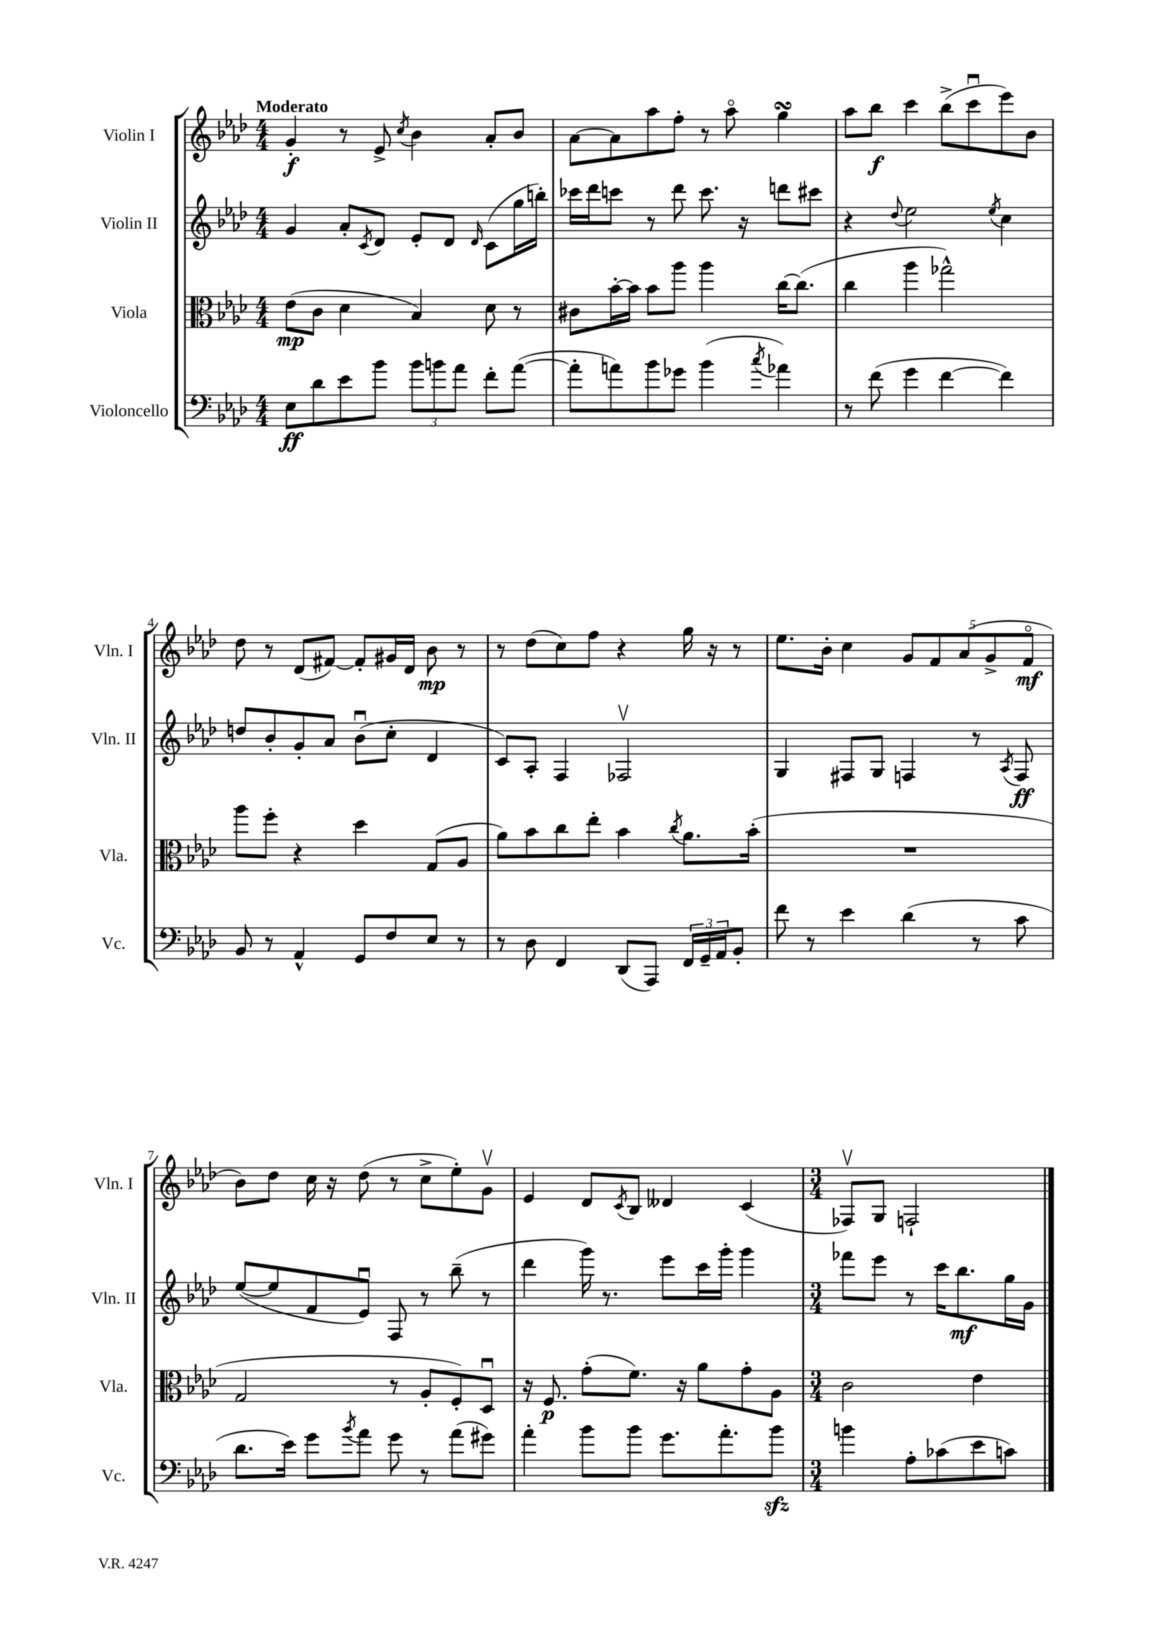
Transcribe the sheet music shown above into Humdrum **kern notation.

**kern	**kern	**kern	**kern
*staff4	*staff3	*staff2	*staff1
*clefF4	*clefC3	*clefG2	*clefG2
*k[b-e-a-d-]	*k[b-e-a-d-]	*k[b-e-a-d-]	*k[b-e-a-d-]
*M4/4	*M4/4	*M4/4	*M4/4
8E-	(8e-	4g	4g'
8d-	8c	.	.
8e-	4d-	8a-'	8r
.	.	8qc	.
8b-	.	8d-	8e-^
.	.	.	8qcc
12b-	4B-)	8e-'	4b-
12b	.	.	.
.	.	8d-	.
12a-	.	.	.
.	.	16qqd-	.
8f'	8d-	(8c	8a-'
([8a-	8r	16gg	8b-
.	.	16bb')	.
=	=	=	=
8a-']	8c#	16ccc-	[8a-
.	.	16ddd-	.
8a)	[16b-'	8ccc	8a-]
.	16b-]	.	.
8b-	8b-	8r	8aa-
8g-	8aa-	8ddd-	8ff'
(4b-	4aa-	8.ccc	8r
.	.	.	8aa-o
.	.	16r	.
8qcc	.	.	.
4a-)	[16cc	8ddd	4gg
.	(8.cc]	.	.
.	.	8ccc#	.
=	=	=	=
8r	4cc	4r	8aa-
(8f	.	.	8bb-
.	.	8qqdd-	.
4g	4aa-	2ee-	4ccc
[4f	2gg-^^)	.	(8bb-^
.	.	.	8cccu
.	.	8qee-	.
4f])	.	4cc	8eee-)
.	.	.	8b-
=	=	=	=
8BB-	8aa-	8dd	8dd-
8r	8ff'	8b-'	8r
4AA-^^	4r	8g'	(8d-
.	.	8a-	[8f#)
8GG	4dd-	(8b-u	8f#']
8F	.	8cc'	16g#
.	.	.	16d-
8E-	(8G	4d-	8b-
8r	8A-	.	8r
=	=	=	=
8r	8a-)	8c)	8r
8D-	8b-	8A-'	(8dd-
4FF	8cc	4F	8cc)
.	8ee-'	.	8ff
(8DD-	4b-	2F-v	4r
8AAA-)	.	.	.
.	8qcc	.	.
24FF	8.a-	.	16gg
24GG~	.	.	.
.	.	.	16r
24AA-	.	.	.
8BB-'	.	.	8r
.	(16b-'	.	.
=	=	=	=
8f	1r	4G	8.ee-
8r	.	.	.
.	.	.	16b-'
4e-	.	8F#	4cc
.	.	8G	.
(4d-	.	4F	10g
.	.	.	10f
.	.	.	(10a-
8r	.	8r	.
.	.	.	10g^
.	.	8qA-	.
8c	.	8F	.
.	.	.	10fo
=	=	=	=
8.d-	2G	([8ee-	8b-)
.	.	8ee-]	8dd-
16e-)	.	.	.
8g	.	8f	16cc
.	.	.	16r
8qb-	.	.	.
8a-	.	8e-u)	(8dd-
8g	8r	8F	8r
8r	8A-'	8r	8cc^
(8a-	8F')	(8bb-~	8ee-')
8g#)	8D-u	8r	8gv
=	=	=	=
4a-'	16r	4ddd-	4e-
.	8.F	.	.
8b-	(8g'	16ggg)	8d-
.	.	8.r	.
.	.	.	8qc
8b-	8.f)	.	8B-
8.g	.	8eee-	4d--
.	16r	.	.
.	8a-	16ccc	.
8.a-'	.	16ggg'	.
.	8g'	4ggg	(4c
8b-	8A-	.	.
=	=	=	=
*M3/4	*M3/4	*M3/4	*M3/4
4b	2c	8fff-	8F-v)
.	.	8eee-	8G
8A-'	.	8r	2F`
(8c-	.	16ccc	.
.	.	8.bb-	.
8e-	4e-	.	.
8c)	.	16gg	.
.	.	16g	.
==	==	==	==
*-	*-	*-	*-
